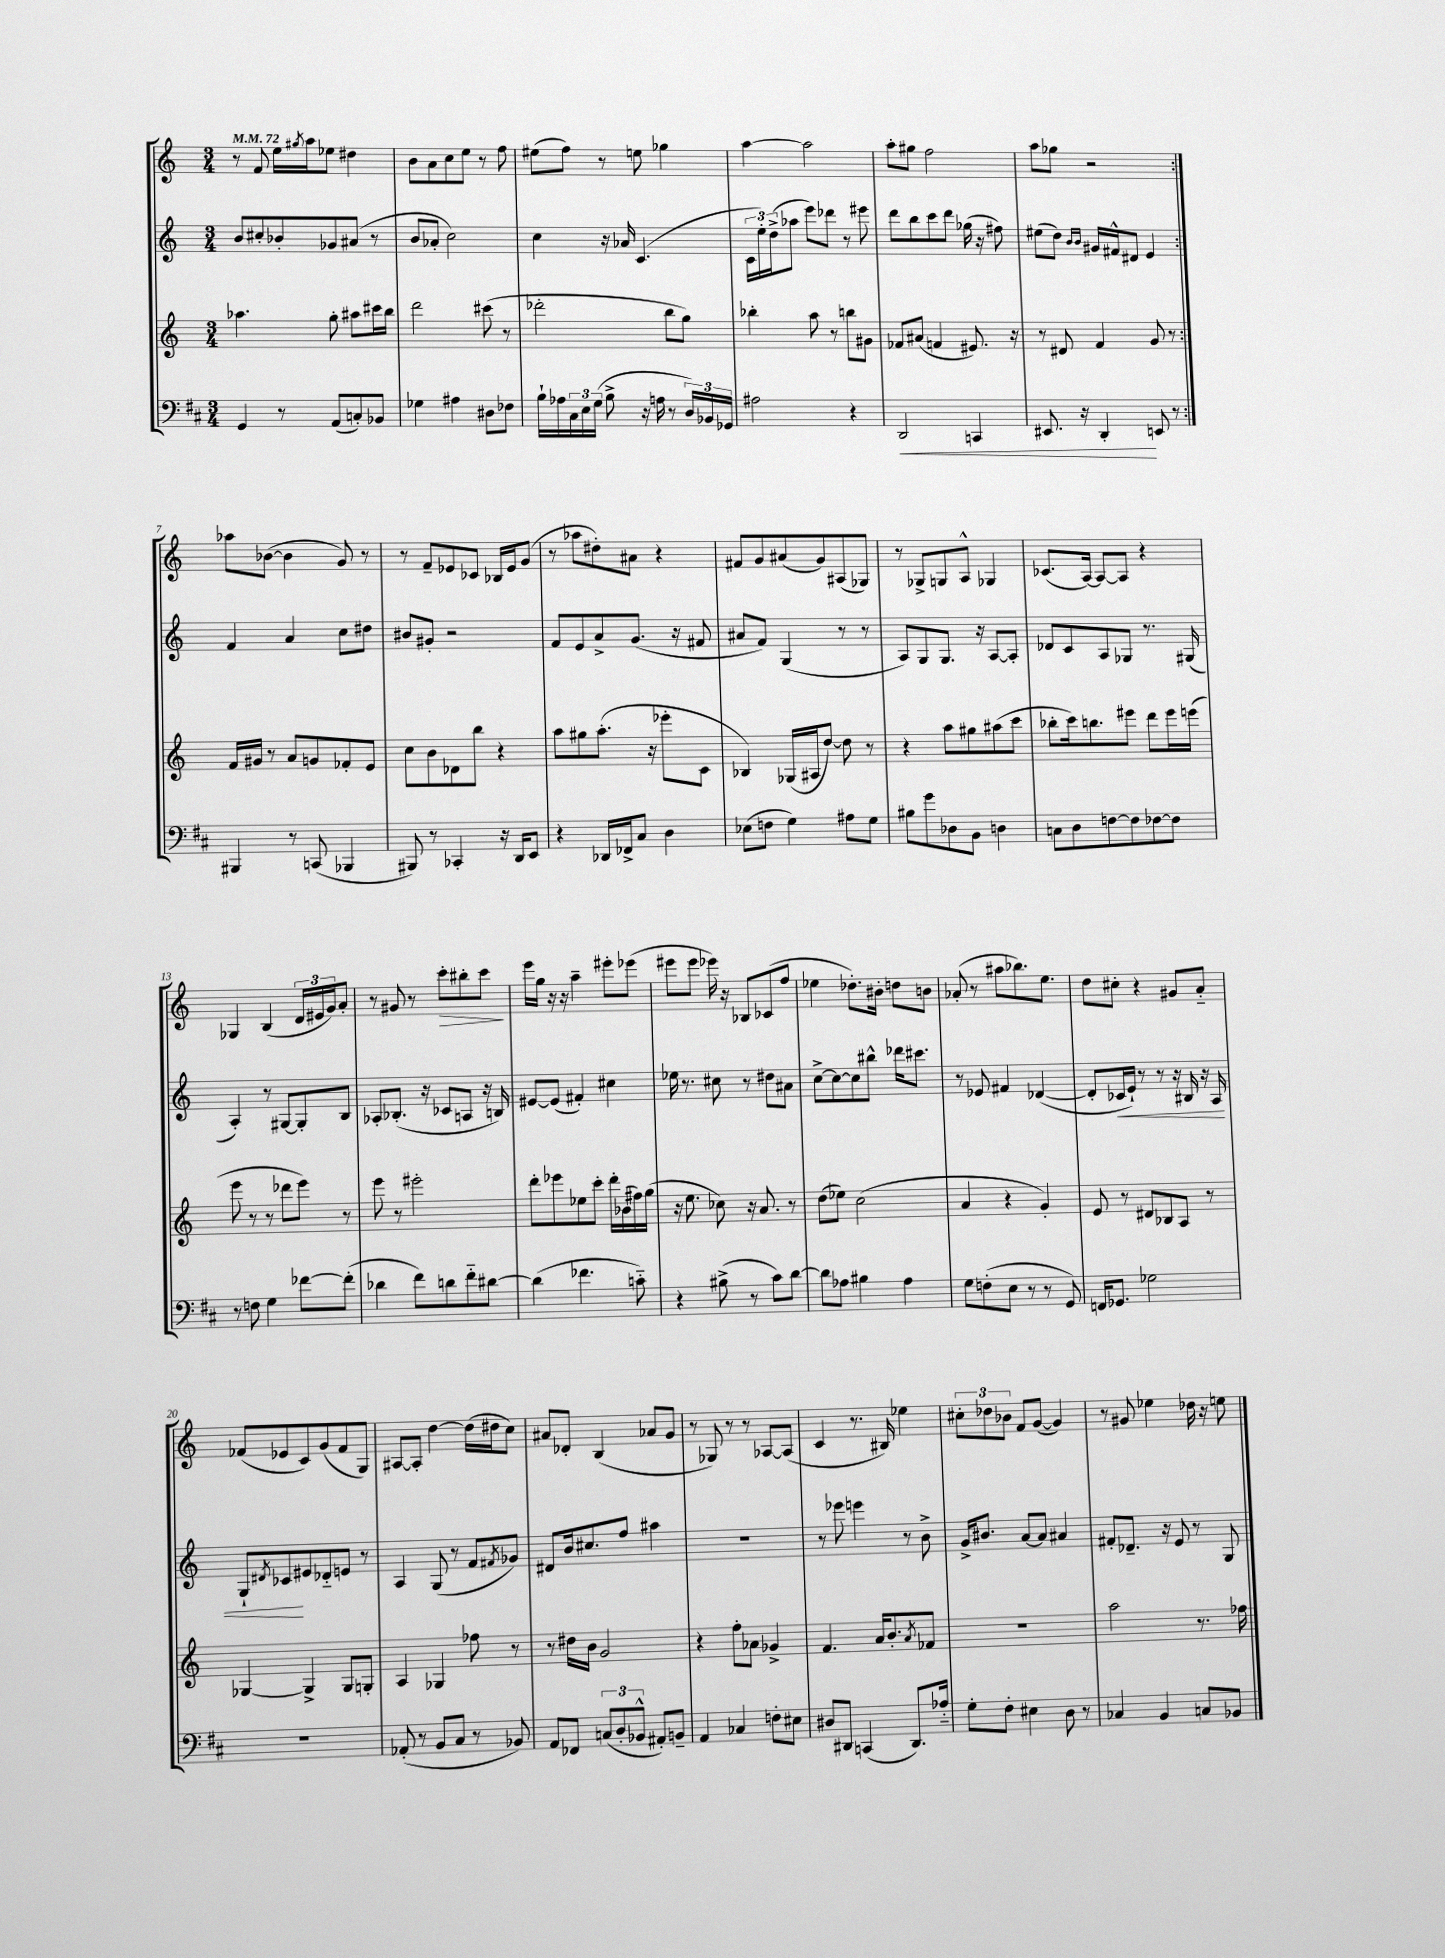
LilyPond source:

<<
\new StaffGroup <<
\new Staff = "s0" {
    \clef treble \key c \major \numericTimeSignature \time 3/4 \tempo 4 = 72
    \repeat volta 2 { r8 f'8 e''16 \acciaccatura { gis''8 } a''16 ees''8 dis''4 |
    b'8 a'8 c''8 e''8 r8 f''8 |
    eis''8( f''8) r8 e''8 ges''4 |
    a''4~ a''2 |
    a''8-. gis''8 f''2 |
    a''8 ges''8 r2 | }
    aes''8 bes'8~( bes'4 g'8) r8 |
    r8 f'8-- ees'8 ces'8 bes16 ees'16 g'8( |
    r8 aes''8 dis''8-.) ais'8 r4 |
    fis'8 g'8 ais'8( g'8) ais8( ges8) |
    r8 ges8-> g8 a8-^ ges4 |
    ces'8.( a16~) a8~ a8 r4 |
    ges4 b4( \tuplet 3/2 { d'16 eis'16 g'16) } a'8-. |
    r8 gis'8 r8 c'''8-.\> bis''8-. c'''8\! |
    e'''16 g''16 r16 r16 a''4-- eis'''8-. ees'''8( |
    eis'''8 eis'''8 ees'''16) r16 bes8 ces'8( f''8 |
    ees''4 des''8.-.) bis'16-. d''8 b'8 |
    aes'8-.( r8 ais''8 bes''8.) e''8. |
    d''8 cis''8-. r4 gis'8 a'8-_ |
    fes'8( ees'8 c'8) g'8( fes'8 g8) |
    ais8~ ais8-. d''4~ d''16( dis''16 c''8) |
    ais'8 des'8-. b4( aes'8 g'8 |
    r8 ges8) r8 r8 aes8~ aes8( |
    c'4 r8. bis16) ees''4 |
    \tuplet 3/2 { cis''8-. des''8 bes'8 } f'8 g'8~( g'4) |
    r8 gis'8 ees''4 des''16 r16 e''8 \bar "|." |
}
\new Staff = "s1" {
    \clef treble \key c \major \numericTimeSignature \time 3/4
    \repeat volta 2 { b'8 cis''8-. bes'8-. ges'8 ais'8( r8 |
    b'8 aes'8-. c''2) |
    c''4 r16 aes'16 c'4.( |
    \tuplet 3/2 { c'16 e''16-.) d''16->( } aes''8 e'''8) des'''8 r8 eis'''8 |
    d'''8 b''8 c'''8 d'''8 ges''16( r16 fis''8) |
    eis''8( d''8) \grace { b'16 b'16 } gis'16 fis'16-^ dis'8 e'4 | }
    f'4 a'4 c''8 dis''8 |
    bis'8 gis'8-. r2 |
    f'8 e'8 a'8-> g'8.( r16 fis'8 |
    ais'8 f'8) g4( r8 r8 |
    a8) g8 g8. r16 a8~ a8-. |
    des'8 c'8 a8 ges8 r8. gis16( |
    a4-.) r8 gis8~ gis8-. b8 |
    aes8-. bes8.-.( r16 ces'8 a8 r16 b16) |
    eis'8~ eis'8( fis'4-.) cis''4 |
    ees''16 r8. cis''8 r8 dis''8 ais'8 |
    c''8~-> c''8~ c''8 bis''8-^ des'''16 cis'''8. |
    r8 ees'8 fis'4 des'4~( |
    des'8-. ces'16\< e'16-!) r8 r8 r16 bis16 r16 a16 |
    g8-! \acciaccatura { dis'8 } ces'8\! eis'8 des'8-_ e'8 r8 |
    a4 g8( r8 f'8 \acciaccatura { fis'8 } ges'8) |
    dis'8 b'16 cis''8. f''8 ais''4 |
    R2. |
    r8 ees'''8 e'''4 r8 b'8-> |
    g'16-> bis'8. a'8~ a'8 ais'4 |
    fis'8-. des'8.-- r16 e'8 r8 g8 \bar "|." |
}
\new Staff = "s2" {
    \clef treble \key c \major \numericTimeSignature \time 3/4
    \repeat volta 2 { aes''4. g''8-. ais''8 cis'''16 b''16 |
    d'''2 cis'''8( r8 |
    des'''2-. b''8 g''8) |
    bes''4-. a''8 r8 b''8 gis'8 |
    fes'8 ais'8( f'4 eis'8.) r16 |
    r8 dis'8 f'4 g'8 r8 | }
    f'16 gis'16 r8 a'8 g'8 fes'8-. e'8 |
    c''8 b'8 des'8 b''8 r4 |
    a''8 gis''8 a''8.-.( r16 ees'''8-. c'8 |
    bes4) ges16( ais16 d''8~) d''8 r8 |
    r4 a''8 gis''8 ais''8( c'''8 |
    bes''8-. c'''16) b''8. eis'''8 d'''8 eis'''16 e'''16( |
    e'''8 r8 r8 des'''8 e'''8) r8 |
    e'''8 r8 eis'''2-. |
    d'''8-. ees'''8 ees''8 c'''8-. d'''16-. bes'16( fis''16) g''16( |
    r16 e''8. ces''8) r16 a'8. r8 |
    d''8( ees''8) c''2( |
    a'4 r4 g'4-.) |
    e'8 r8 dis'8 bes8 a8 r8 |
    ges4~ ges4-> ges8 g8-. |
    a4 ges4 fes''8 r8 |
    r8 dis''16 b'16 g'2 |
    r4 f''8-. aes'8 ges'4-> |
    f'4. a'16 b'8.-. \acciaccatura { a'8 } fes'8 |
    R2. |
    a''2 r8. fes''16 \bar "|." |
}
\new Staff = "s3" {
    \clef bass \key d \major \numericTimeSignature \time 3/4
    \repeat volta 2 { g,4 r8 a,8( c8-.) bes,8 |
    ges4 ais4 dis8 fes8 |
    b16-! aes16 \tuplet 3/2 { cis16 e16 g16( } b8-> r16 a16 r8 \tuplet 3/2 { d16) bes,16 ges,16 } |
    ais2 r4 |
    d,2\< c,4 |
    eis,8. r16 d,4-.\! e,8 r8 | }
    bis,,4 r8 c,8( bes,,4 |
    bis,,8) r8 ces,4-. r16 d,16 e,8 |
    r4 des,16 fes,16-> cis8 d4 |
    ees8( f8 g4) ais8 g8 |
    bis8 g'8 des8 b,8 d4 |
    c8 d8 f8~ f8 fes8~ fes8 |
    r8 f8 g4 fes'8~ fes'8-.( |
    des'4 fis'8) d'8 fis'8-_ dis'8~ |
    dis'4( fes'4. c'8-_) |
    r4 bis8->( r8 cis'8) d'8~ |
    d'8 aes8 bis4 aes4 |
    g8 f8-.( e8 r8 r8 g,8) |
    f,16 ges,8. ges2 |
    R2. |
    aes,8-.( r8 b,8 cis8 r8 bes,8) |
    a,8 fes,8 \tuplet 3/2 { c8( d8-. bes,8-^ } ais,8-.) b,8-- |
    a,4 ces4 f8-. eis8 |
    dis8 dis,8 c,4( dis,8.) aes16-_ |
    g8-. fis8-. eis4 d8 r8 |
    ces4 b,4 c8 bes,8 \bar "|." |
}
>>
>>
